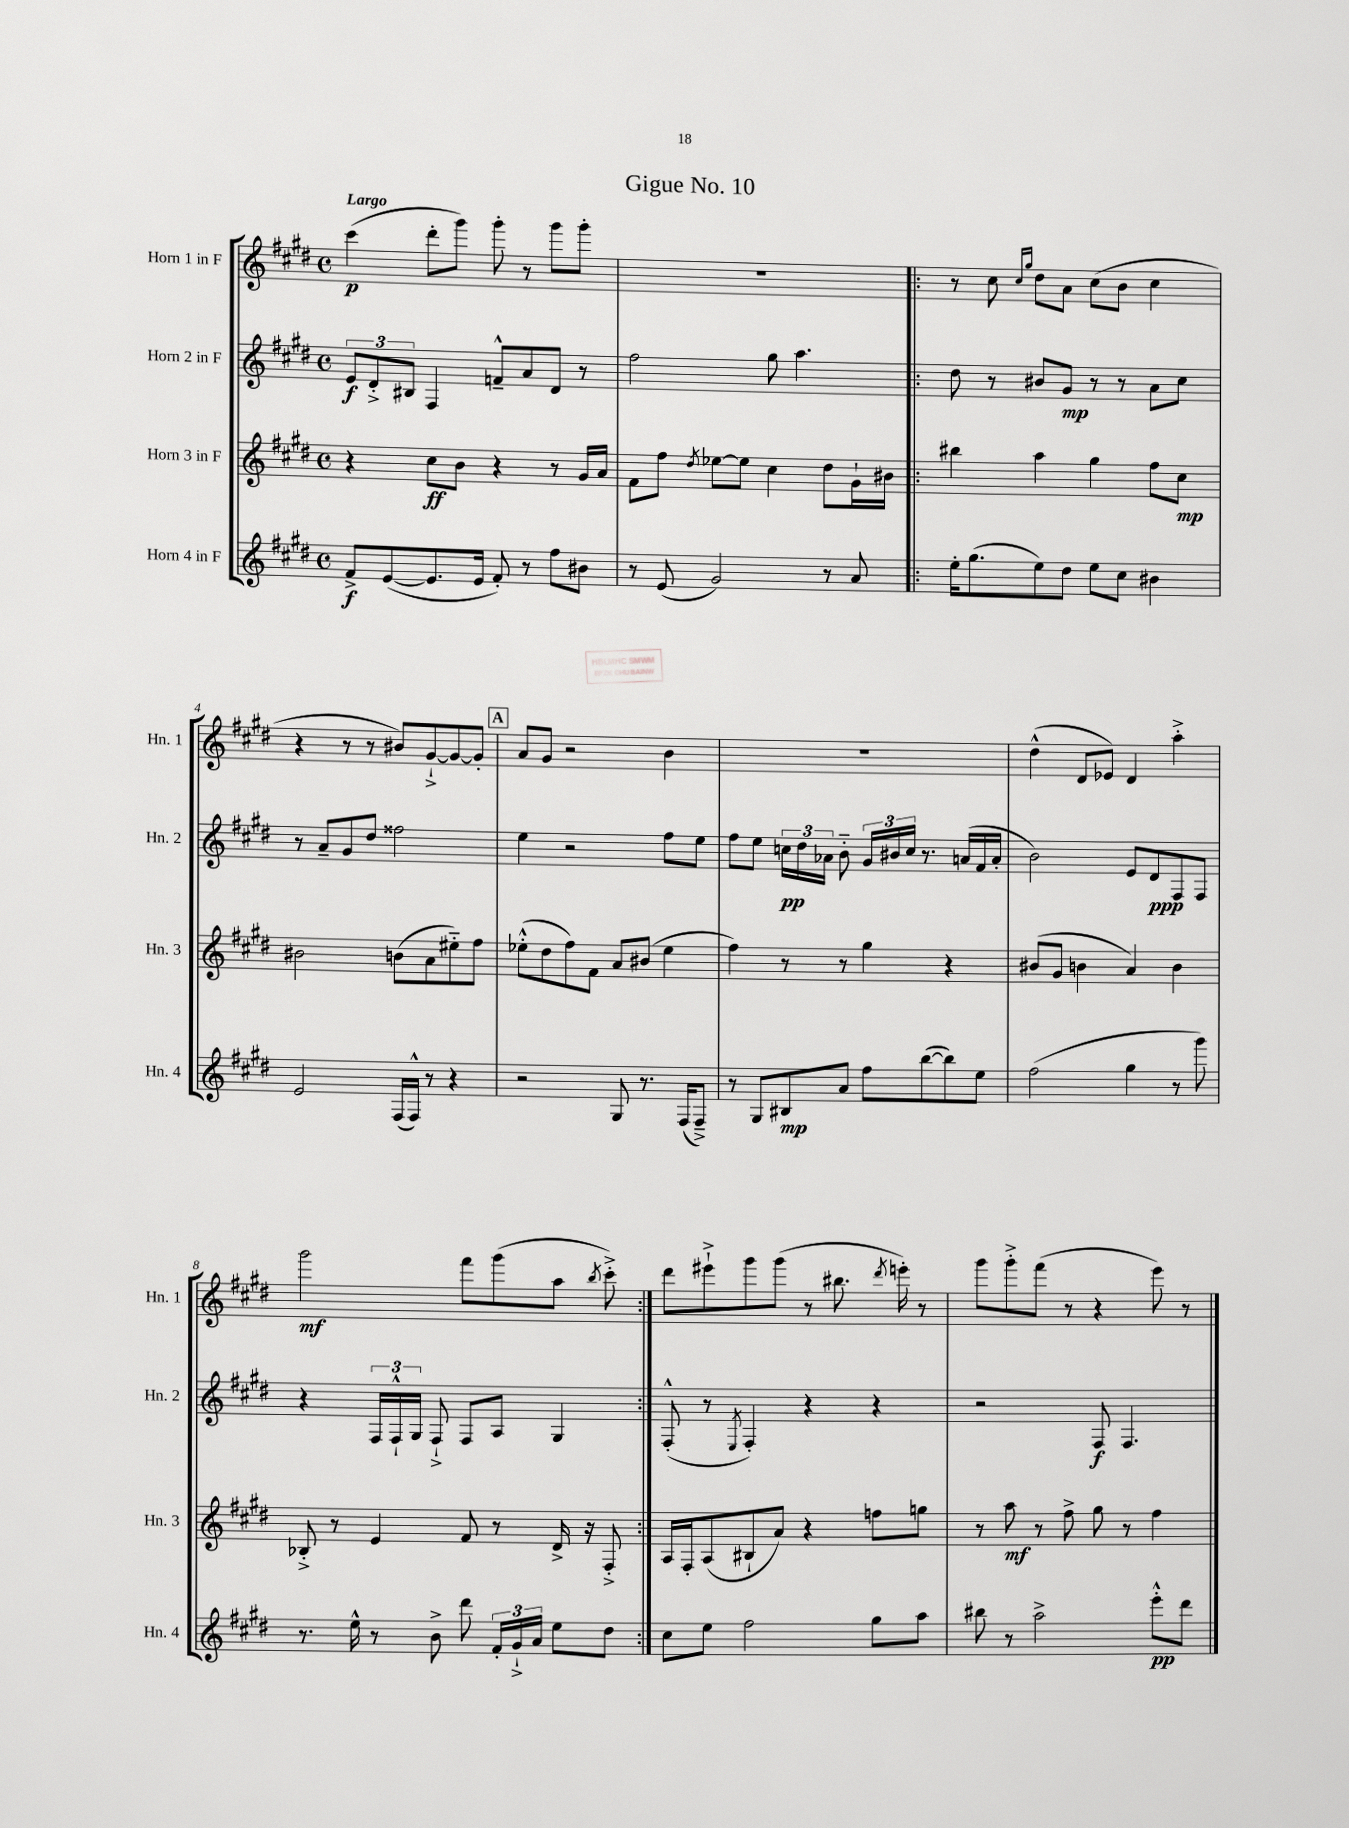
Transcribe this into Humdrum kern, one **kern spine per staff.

**kern	**dynam	**kern	**dynam	**kern	**dynam	**kern	**dynam
*part4	*part4	*part3	*part3	*part2	*part2	*part1	*part1
*staff4	*staff4	*staff3	*staff3	*staff2	*staff2	*staff1	*staff1
*I"Horn 4 in F	*	*I"Horn 3 in F	*	*I"Horn 2 in F	*	*I"Horn 1 in F	*
*I'Hn. 4	*	*I'Hn. 3	*	*I'Hn. 2	*	*I'Hn. 1	*
*clefG2	*	*clefG2	*	*clefG2	*	*clefG2	*
*k[f#c#g#d#]	*	*k[f#c#g#d#]	*	*k[f#c#g#d#]	*	*k[f#c#g#d#]	*
*M4/4	*	*M4/4	*	*M4/4	*	*M4/4	*
*met(c)	*	*met(c)	*	*met(c)	*	*met(c)	*
=1	=1	=1	=1	=1	=1	=1	=1
!	!	!	!	!	!	!LO:TX:a:B:t=Largo	!
8f#^/L	f	4r	.	12e/L	f	(4ccc#\	p
.	.	.	.	12d#'^/	.	.	.
([8e/	.	.	.	.	.	.	.
.	.	.	.	12B#X/J	.	.	.
8.e/]	.	8cc#\L	ff	4F#/	.	8ddd#'\L	.
.	.	8b\J	.	.	.	8ggg#\J)	.
16e/Jk	.	.	.	.	.	.	.
8f#'/)	.	4r	.	8fn~^^/L	.	8ggg#'\	.
8r	.	.	.	8a/	.	8r	.
8ff#\L	.	8r	.	8d#/J	.	8ggg#\L	.
8b#X\J	.	16g#/LL	.	8r	.	8ggg#'\J	.
.	.	16a/JJ	.	.	.	.	.
=2	=2	=2	=2	=2	=2	=2	=2
8r	.	8f#\L	.	2ff#\	.	1r	.
(8e/	.	8ff#\J	.	.	.	.	.
.	.	8qdd#/	.	.	.	.	.
2g#/)	.	[8ee-X\L	.	.	.	.	.
.	.	8ee-\J]	.	.	.	.	.
.	.	4cc#\	.	8gg#\	.	.	.
.	.	.	.	4.aa\	.	.	.
8r	.	8dd#\L	.	.	.	.	.
8a/	.	16g#`\L	.	.	.	.	.
.	.	16b#X\JJ	.	.	.	.	.
=3!|:	=3!|:	=3!|:	=3!|:	=3!|:	=3!|:	=3!|:	=3!|:
16ee'\KL	.	4bb#X\	.	8dd#\	.	8r	.
(8.gg#\	.	.	.	.	.	.	.
.	.	.	.	8r	.	8cc#\	.
.	.	.	.	.	.	16qqcc#/LL	.
.	.	.	.	.	.	16qqgg#/JJ	.
8ee\)	.	4aa\	.	8b#X/L	.	8dd#\L	.
8dd#\J	.	.	.	8g#/J	mp	8a\J	.
8ee\L	.	4gg#\	.	8r	.	(8cc#\L	.
8cc#\J	.	.	.	8r	.	8b\J	.
4b#X\	.	8ff#\L	.	8a\L	.	4cc#\	.
.	.	8cc#\J	mp	8cc#\J	.	.	.
!!LO:LB:g=z
=4	=4	=4	=4	=4	=4	=4	=4
2e/	.	2b#X\	.	8r	.	4r	.
.	.	.	.	8a~/L	.	.	.
.	.	.	.	8g#/	.	8r	.
.	.	.	.	8dd#/J	.	8r	.
(16F#/LL	.	(8bn\L	.	2ff##X\	.	8b#X/L)	.
16F#^^/JJ)	.	.	.	.	.	.	.
8r	.	8a\	.	.	.	[8g#`^/	.
4r	.	8ee#X\)	.	.	.	8g#/_	.
.	.	8ff#\J	.	.	.	8g#'/J]	.
!!LO:REH:place=s1:t=A
=5	=5	=5	=5	=5	=5	=5	=5
2r	.	(8ee-X'^^\L	.	4ee\	.	8a/L	.
.	.	8dd#\	.	.	.	8g#/J	.
.	.	8ff#\)	.	2r	.	2r	.
.	.	8f#\J	.	.	.	.	.
8G#/	.	8a/L	.	.	.	.	.
8.r	.	(8b#X/J	.	.	.	.	.
.	.	4ee-\	.	8ff#\L	.	4b\	.
(16F#/KL	.	.	.	.	.	.	.
8F#~^/J)	.	.	.	8ee\J	.	.	.
=6	=6	=6	=6	=6	=6	=6	=6
8r	.	4ff#\)	.	8ff#\L	.	1r	.
8G#/L	.	.	.	8ee\J	.	.	.
8B#X/	mp	8r	.	24ccn\LL	pp	.	.
.	.	.	.	24dd#\	.	.	.
.	.	.	.	24a-X\JJ	.	.	.
8a/J	.	8r	.	8b\	.	.	.
8ff#\L	.	4gg#\	.	24g#/LL	.	.	.
.	.	.	.	24b#X/	.	.	.
.	.	.	.	24cc/JJ	.	.	.
([8bb\	.	.	.	8.r	.	.	.
8bb\])	.	4r	.	.	.	.	.
.	.	.	.	(16an/LL	.	.	.
8ee\J	.	.	.	16f#/	.	.	.
.	.	.	.	16a'/JJ	.	.	.
=7	=7	=7	=7	=7	=7	=7	=7
(2ff#\	.	(8b#X/L	.	2b\)	.	(4dd#^^\	.
.	.	8g#/J	.	.	.	.	.
.	.	4bn\	.	.	.	8d#/L	.
.	.	.	.	.	.	8e-X/J)	.
4gg#\	.	4a/)	.	8e/L	.	4d#/	.
.	.	.	.	8d#/	ppp	.	.
8r	.	4b\	.	8F#/	.	4aa'^\	.
8ggg#\)	.	.	.	8F#/J	.	.	.
!!LO:LB:g=z
=8	=8	=8	=8	=8	=8	=8	=8
8.r	.	8B-X'^/	.	4r	.	2ggg#\	mf
.	.	8r	.	.	.	.	.
16ee^^\	.	.	.	.	.	.	.
8r	.	4e/	.	24F#/LL	.	.	.
.	.	.	.	24F#`^^/	.	.	.
.	.	.	.	24G#/JJ	.	.	.
8b^\	.	.	.	8F#`^/	.	.	.
8ddd#\	.	8f#/	.	8F#/L	.	8fff#\L	.
24f#'/LL	.	8r	.	8A/J	.	(8ggg#\	.
24g#`^/	.	.	.	.	.	.	.
24a/JJ	.	.	.	.	.	.	.
8ee\L	.	16d#^/	.	4G#/	.	8aa\J	.
.	.	16r	.	.	.	.	.
.	.	.	.	.	.	8qbb/	.
8dd#\J	.	8F#'^/	.	.	.	8ccc#'^\)	.
=9:|!	=9:|!	=9:|!	=9:|!	=9:|!	=9:|!	=9:|!	=9:|!
8cc#\L	.	16A/LL	.	(8F#'^^/	.	8ddd#\L	.
.	.	16F#'/J	.	.	.	.	.
8ee\J	.	(8A/	.	8r	.	8eee#X`^\	.
.	.	.	.	8qE/	.	.	.
2ff#\	.	8B#X`/	.	4F#'/)	.	8ggg#\	.
.	.	8a/J)	.	.	.	(8ggg#\J	.
.	.	4r	.	4r	.	8r	.
.	.	.	.	.	.	8.bb#X\	.
8gg#\L	.	8ffn\L	.	4r	.	.	.
.	.	.	.	.	.	8qddd#/	.
.	.	.	.	.	.	16eeen'\)	.
8aa\J	.	8ggn\J	.	.	.	8r	.
=10	=10	=10	=10	=10	=10	=10	=10
8bb#X\	.	8r	.	2r	.	8ggg#\L	.
8r	.	8aa\	mf	.	.	8ggg#'^\	.
2aa^\	.	8r	.	.	.	(8fff#\J	.
.	.	8ff#^\	.	.	.	8r	.
.	.	8gg#\	.	8F#/	f	4r	.
.	.	8r	.	4.F#/	.	.	.
8eee'^^\L	pp	4ff#\	.	.	.	8eee\)	.
8ddd#\J	.	.	.	.	.	8r	.
==	==	==	==	==	==	==	==
*-	*-	*-	*-	*-	*-	*-	*-
